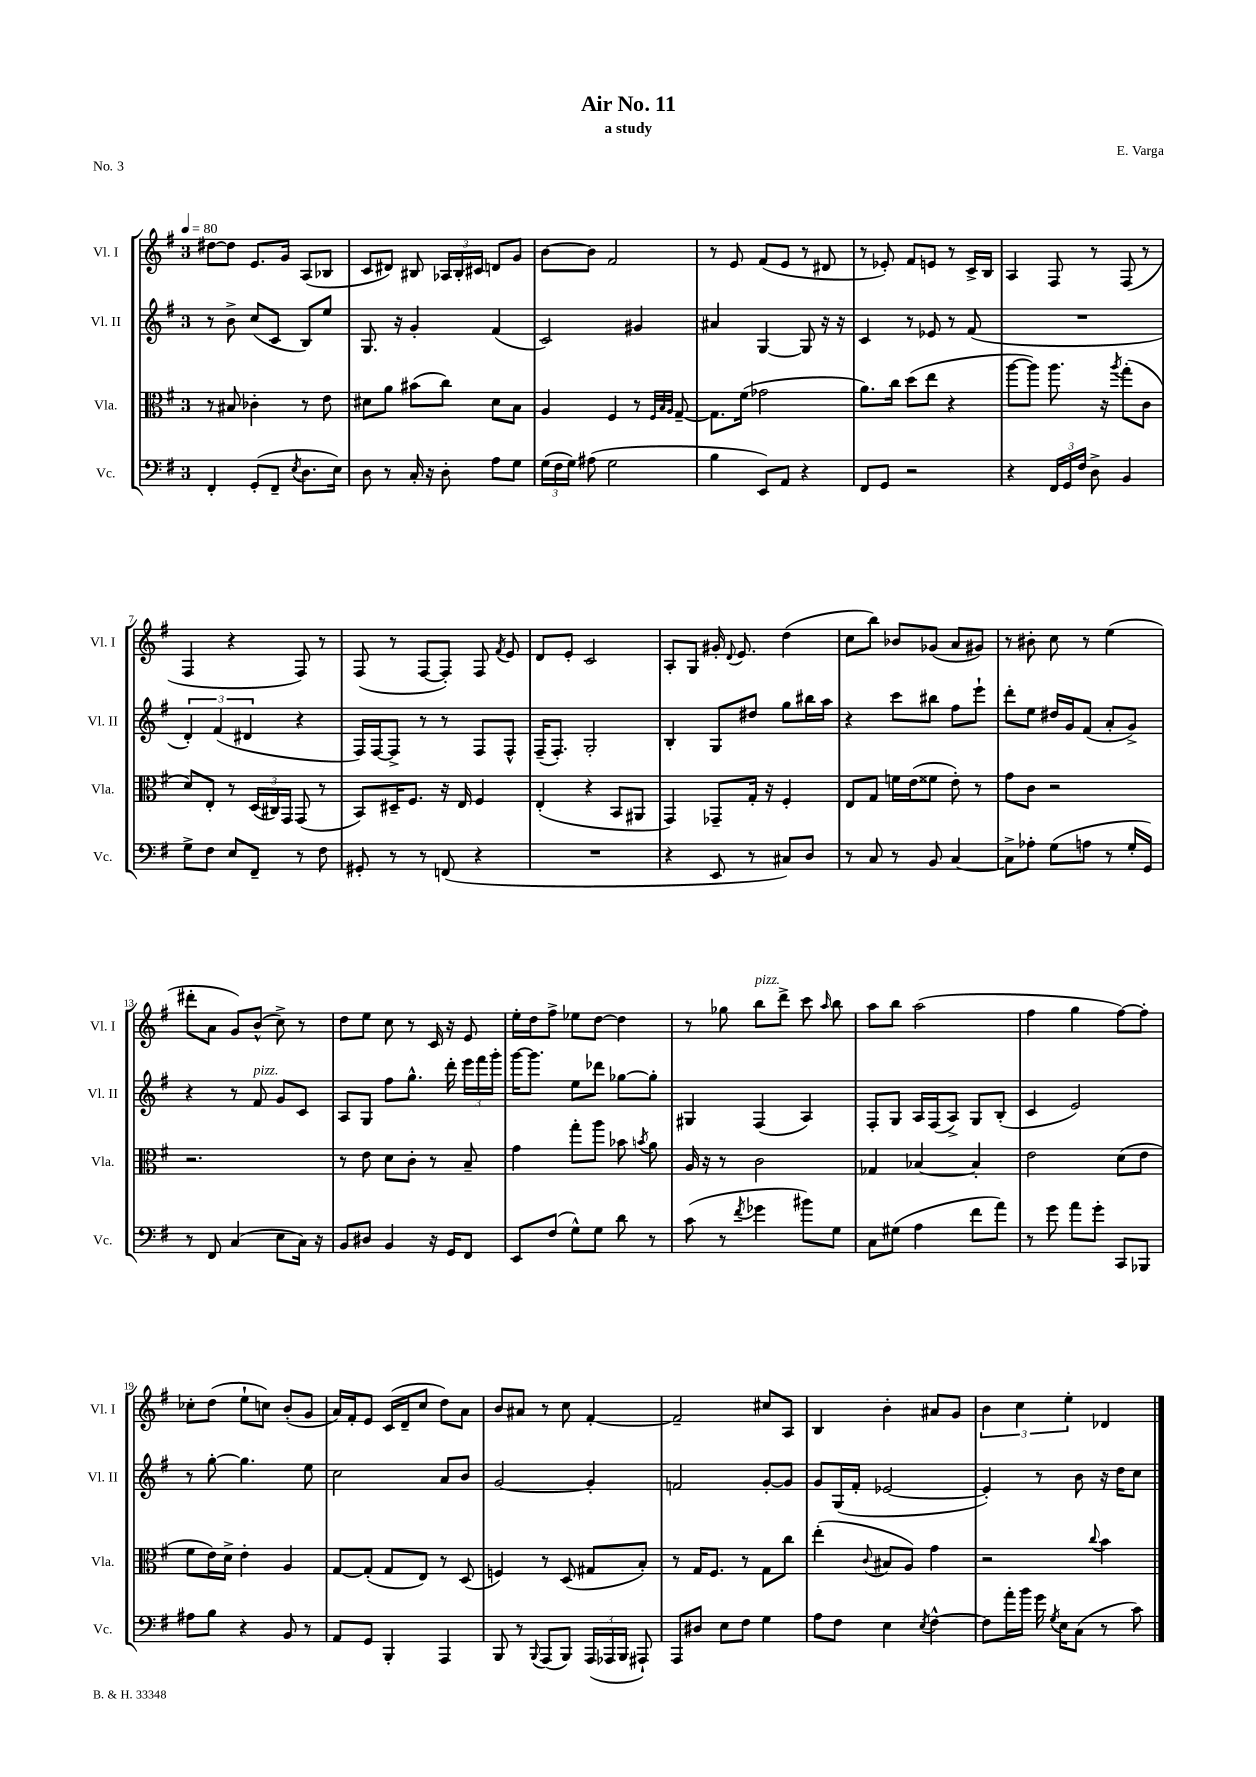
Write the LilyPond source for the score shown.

\header { title = "Air No. 11" composer = "E. Varga" subtitle = "a study" piece = "No. 3" }
<<
\new StaffGroup <<
\new Staff = "s0" \with { instrumentName = "Vl. I" shortInstrumentName = "Vl. I" } {
    \clef treble \key g \major \once \override Staff.TimeSignature.style = #'single-digit \time 3/4 \tempo 4 = 80
    \autoBeamOff dis''8[~ dis''8] e'8.[ g'16] a8[( bes8] |
    c'8[ dis'8]) bis8 \tuplet 3/2 { aes16[ bis16-. cis'16] } d'8[ g'8] |
    b'8[~ b'8] fis'2 |
    r8 e'8 fis'8[( e'8] r8 dis'8 |
    r8 ees'8-.) fis'8[ e'8] r8 c'16[-> b16] |
    a4 fis8 r8 fis8( r8 |
    fis4 r4 fis8) r8 |
    fis8( r8 fis8[~ fis8]-.) fis8 \acciaccatura { fis'8 } e'8 |
    d'8[ e'8]-. c'2 |
    a8[-. g8] gis'16-. \appoggiatura { d'8 } e'8. d''4( |
    c''8[ b''8]) bes'8[ ges'8]( a'8[ gis'8]) |
    r8 bis'8-. c''8 r8 e''4( |
    dis'''8[-. a'8] g'8[) b'8]-^( c''8->) r8 |
    d''8[ e''8] c''8 r8 c'16 r16 e'8 |
    e''16[-. d''16 fis''8]-> ees''8[ d''8]~ d''4 |
    r8 ges''8 b''8[^\markup { \italic "pizz." } d'''8]-> c'''8 \grace { a''16 } b''8 |
    a''8[ b''8] a''2( |
    fis''4 g''4 fis''8[~) fis''8]-. |
    ces''8[-. d''8]( e''8[-! c''8]) b'8[-.( g'8] |
    a'16[) fis'16-. e'8] c'16[( d'16-- c''8] d''8[) a'8] |
    b'8[ ais'8] r8 c''8 fis'4~-. |
    fis'2-- cis''8[ a8] |
    b4 b'4-. ais'8[ g'8] |
    \tuplet 3/2 { b'4 c''4 e''4-. } des'4 \bar "|." |
}
\new Staff = "s1" \with { instrumentName = "Vl. II" shortInstrumentName = "Vl. II" } {
    \clef treble \key g \major \once \override Staff.TimeSignature.style = #'single-digit \time 3/4
    \autoBeamOff r8 b'8-> c''8[( c'8] b8[) e''8] |
    g8. r16 g'4-. fis'4( |
    c'2) gis'4 |
    ais'4 g4~ g8 r16 r16 |
    c'4 r8 ees'8 r8 fis'8( |
    R2. |
    \tuplet 3/2 { d'4-.) fis'4( dis'4 } r4 |
    fis16[) fis16~ fis8]-> r8 r8 fis8[ fis8]-^ |
    fis16[--( fis8.]-.) g2-. |
    b4-. g8[ dis''8] g''8[ bis''16 a''16] |
    r4 c'''8[ bis''8] fis''8[ e'''8]-! |
    d'''8[-. e''8] dis''16[ g'16 fis'8]( a'8[-. g'8]->) |
    r4 r8 fis'8^\markup { \italic "pizz." } g'8[ c'8] |
    a8[ g8] fis''8[ g''8.]-^ d'''16-. \tuplet 3/2 { e'''16[ fis'''16 g'''16]-. } |
    g'''16[~ g'''8.] e''8[ des'''8] ges''8[~ ges''8]-. |
    gis4 fis4( a4) |
    fis8[-. g8] a16[ fis16( a8]->) g8[ b8]-.( |
    c'4 e'2) |
    r8 g''8~-. g''4. e''8 |
    c''2 a'8[ b'8] |
    g'2~ g'4-. |
    f'2 g'8[~-. g'8] |
    g'8[ g16( fis'16]-. ees'2~ |
    ees'4-.) r8 b'8 r16 d''16[ c''8] \bar "|." |
}
\new Staff = "s2" \with { instrumentName = "Vla." shortInstrumentName = "Vla." } {
    \clef alto \key g \major \once \override Staff.TimeSignature.style = #'single-digit \time 3/4
    \autoBeamOff r8 bis8 ces'4-. r8 e'8 |
    dis'8[ a'8] bis'8[( c''8]) dis'8[ b8] |
    a4 fis4 r8 \grace { fis32[ b32 a32] } g8~-- |
    g8.[ fis'16]( ges'2 |
    a'8.[) c''16] d''8[( e''8] r4 |
    a''8[~ a''8]) a''8. r16 \acciaccatura { a''8 } g''8[-.( c'8] |
    d'8[) e8]-. r8 \tuplet 3/2 { d16[( cis16) g,16] } g,8( r8 |
    b,8[) dis16-- fis8.] r16 e16 fis4 |
    e4-.( r4 b,8[ ais,8] |
    g,4) ges,8[-- g16]-. r16 fis4-. |
    e8[ g8] f'16[ e'16( fisis'8] e'8-.) r8 |
    g'8[ c'8] r2 |
    r2. |
    r8 e'8 d'8[ c'8]-. r8 b8-- |
    g'4 g''8[-. a''8] bes'8 \acciaccatura { b'8 } a'8 |
    a16 r16 r8 c'2 |
    ges4 bes4~ bes4-. |
    e'2 d'8[( e'8] |
    fis'8[ e'16) d'16]-> e'4-. a4 |
    g8[~ g8]-.( g8[ e8]) r8 d8( |
    f4) r8 d8( gis8[ b8]-.) |
    r8 g16[ fis8.] r8 g8[ c''8] |
    e''4-.( \appoggiatura { c'8 } bis8[ a8]) g'4 |
    r2 \appoggiatura { c''8 } b'4 \bar "|." |
}
\new Staff = "s3" \with { instrumentName = "Vc." shortInstrumentName = "Vc." } {
    \clef bass \key g \major \once \override Staff.TimeSignature.style = #'single-digit \time 3/4
    \autoBeamOff fis,4-. g,8[-.( fis,8]-- \acciaccatura { e8 } d8.[ e16]) |
    d8 r8 c16-. r16 d8-. a8[ g8] |
    \tuplet 3/2 { g16[( fis16 g16]) } ais8( g2 |
    b4 e,8[) a,8] r4 |
    fis,8[ g,8] r2 |
    r4 \tuplet 3/2 { fis,16[ g,16 fis16] } d8-> b,4 |
    g8[-> fis8] e8[ fis,8]-- r8 fis8 |
    gis,8-. r8 r8 f,8( r4 |
    R2. |
    r4 e,8 r8 cis8[) d8] |
    r8 c8 r8 b,8 c4~ |
    c8[-> aes8]-. g8[( a8] r8 g16[-. g,16]) |
    r8 fis,8 c4( e8[ c16]) r16 |
    b,8[ dis8] b,4 r16 g,16[ fis,8] |
    e,8[ fis8]( g8[-^) g8] d'8 r8 |
    c'8( r8 \acciaccatura { fis'8 } ges'4 bis'8[) g8] |
    c8[ gis8]( a4 fis'8[ a'8]) |
    r8 g'8 a'8[ g'8]-. c,8[ bes,,8] |
    ais8[ b8] r4 b,8 r8 |
    a,8[ g,8] b,,4-. a,,4 |
    b,,8 r8 \appoggiatura { b,,8 } a,,8[( b,,8]) \tuplet 3/2 { a,,16[( aes,,16 b,,16] } ais,,8-!) |
    a,,8[ dis8] e8[ fis8] g4 |
    a8[ fis8] e4 \acciaccatura { e8 } fis4~-^ |
    fis8[ a'16-. b'16] g'16 \acciaccatura { g8 } e16[ c8]( r8 c'8) \bar "|." |
}
>>
>>
